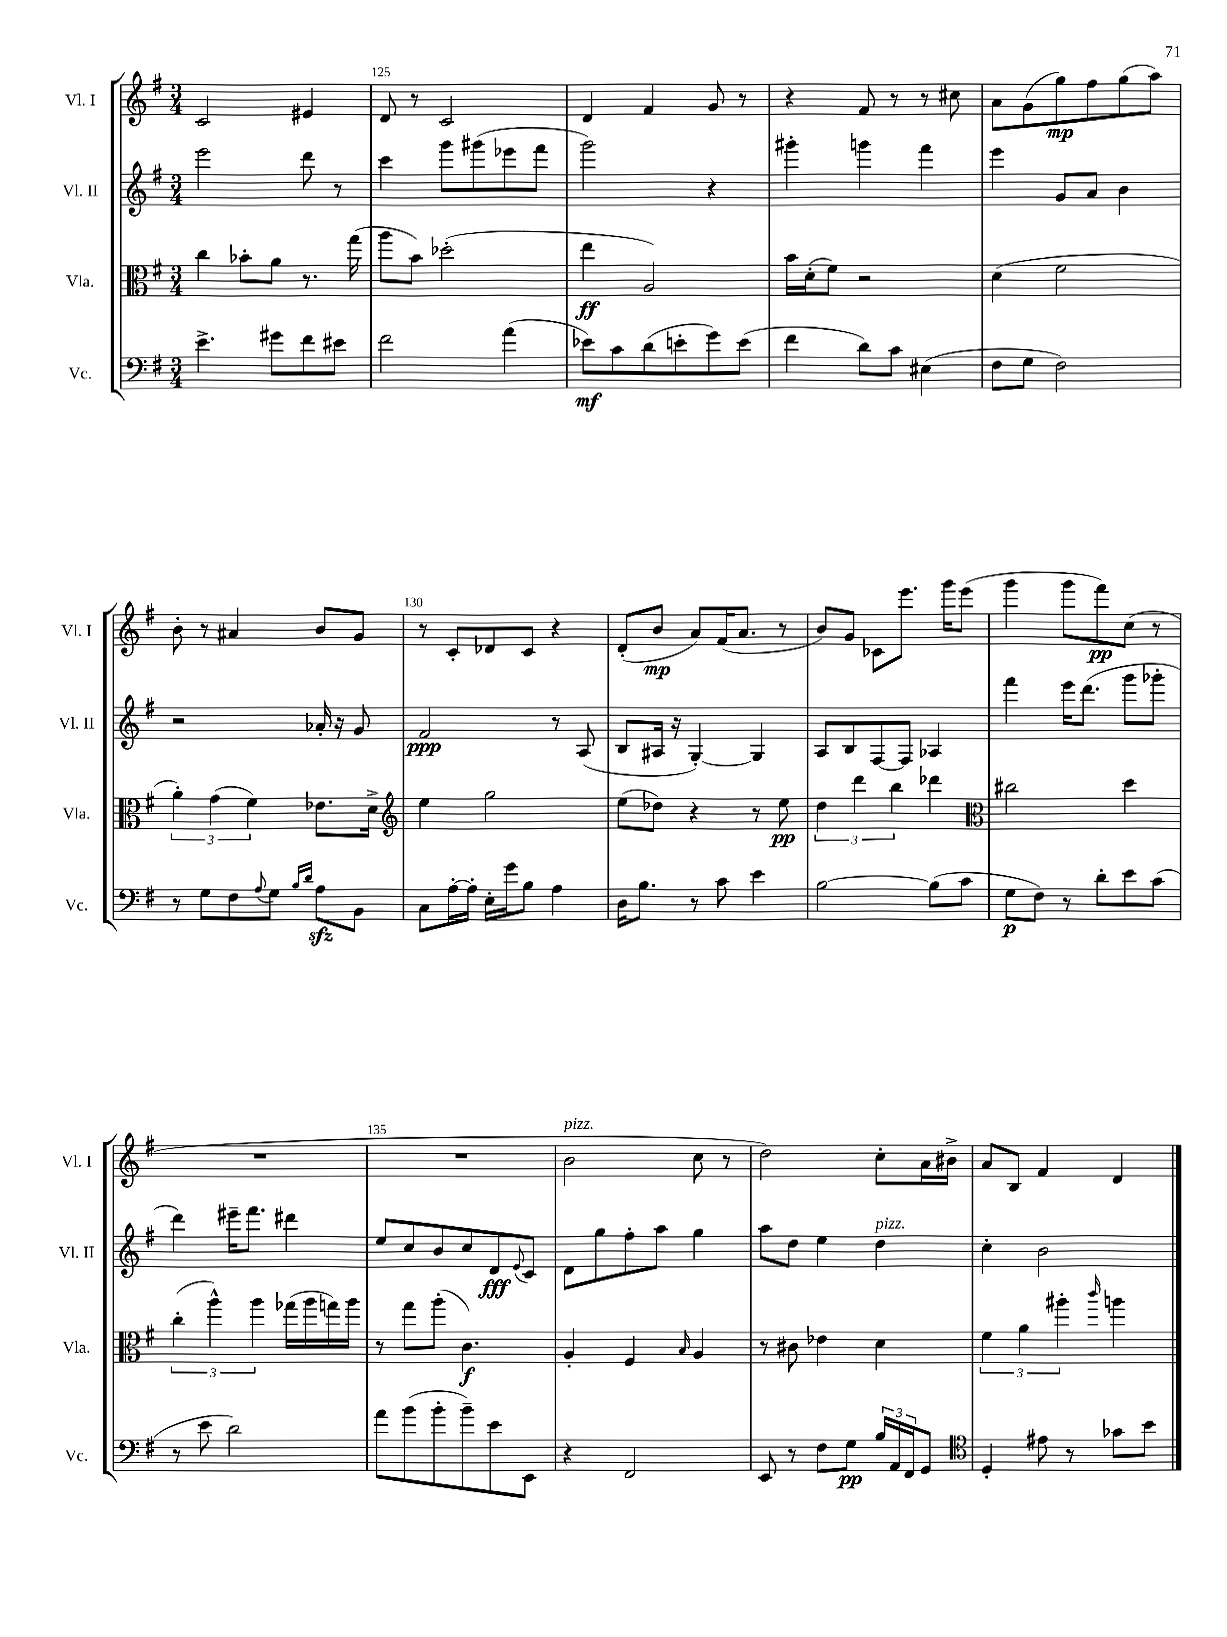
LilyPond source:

<<
\new StaffGroup <<
\new Staff = "s0" \with { instrumentName = "Vl. I" shortInstrumentName = "Vl. I" } {
    \clef treble \key g \major \numericTimeSignature \time 3/4
    c'2 eis'4 |
    d'8 r8 c'2 |
    d'4 fis'4 g'8 r8 |
    r4 fis'8 r8 r8 cis''8 |
    a'8 g'8( g''8\mp) fis''8 g''8( a''8) |
    b'8-. r8 ais'4 b'8 g'8 |
    r8 c'8-. des'8 c'8 r4 |
    d'8-.( b'8\mp a'8) fis'16( a'8. r8 |
    b'8) g'8 ces'8 e'''8. g'''16 e'''8( |
    g'''4 g'''8 fis'''8\pp) c''8( r8 |
    R2. |
    R2. |
    b'2^\markup { \italic "pizz." } c''8 r8 |
    d''2) c''8-. a'16 bis'16-> |
    a'8 b8 fis'4 d'4 \bar "|." |
}
\new Staff = "s1" \with { instrumentName = "Vl. II" shortInstrumentName = "Vl. II" } {
    \clef treble \key g \major \numericTimeSignature \time 3/4
    e'''2 d'''8 r8 |
    c'''4 g'''8 gis'''8( ees'''8 fis'''8 |
    g'''2) r4 |
    gis'''4-. g'''4 fis'''4 |
    e'''4 g'8 a'8 b'4 |
    r2 aes'16-. r16 g'8 |
    fis'2\ppp r8 a8( |
    b8 ais16 r16 g4~-.) g4 |
    a8 b8 fis8~ fis8 aes4 |
    fis'''4 e'''16 d'''8.( g'''8 ges'''8-. |
    d'''4) eis'''16-- fis'''8. dis'''4 |
    e''8 c''8 b'8 c''8 d'8\fff \appoggiatura { e'8 } c'8 |
    d'8 g''8 fis''8-. a''8 g''4 |
    a''8 d''8 e''4 d''4^\markup { \italic "pizz." } |
    c''4-. b'2 \bar "|." |
}
\new Staff = "s2" \with { instrumentName = "Vla." shortInstrumentName = "Vla." } {
    \clef alto \key g \major \numericTimeSignature \time 3/4
    c''4 bes'8-. a'8 r8. g''16( |
    a''8 b'8) des''2-.( |
    e''4\ff a2) |
    b'16 d'16-.( fis'8) r2 |
    d'4( fis'2 |
    \tuplet 3/2 { a'4-.) g'4( fis'4) } ees'8. d'16-> |
    \clef treble e''4 g''2 |
    e''8( des''8) r4 r8 e''8\pp |
    \tuplet 3/2 { d''4 d'''4 b''4 } des'''4 |
    \clef alto cis''2 d''4 |
    \tuplet 3/2 { c''4-.( a''4-^) a''4 } ges''16( a''16 g''16) a''16 |
    r8 g''8 a''8-.( c'4.\f) |
    a4-. fis4 \grace { b16 } a4 |
    r8 cis'8 ees'4 d'4 |
    \tuplet 3/2 { fis'4 a'4 ais''4-. } \grace { c'''16 } a''4 \bar "|." |
}
\new Staff = "s3" \with { instrumentName = "Vc." shortInstrumentName = "Vc." } {
    \clef bass \key g \major \numericTimeSignature \time 3/4
    e'4.-> gis'8 fis'8 eis'8 |
    fis'2 a'4( |
    ees'8\mf) c'8 d'8( e'8-. g'8) e'8( |
    fis'4 d'8) c'8 eis4( |
    fis8 g8 fis2) |
    r8 g8 fis8 \appoggiatura { a8 } g8 \grace { b16 d'16 } a8\sfz b,8 |
    c8 a16~-. a16-. e16-. g'16 b8 a4 |
    d16 b8. r8 c'8 e'4 |
    b2~ b8( c'8 |
    g8\p fis8) r8 d'8-. e'8 c'8( |
    r8 e'8 d'2) |
    a'8 b'8( b'8-. b'8--) e'8 e,8 |
    r4 fis,2 |
    e,8 r8 fis8 g8\pp \tuplet 3/2 { b16 a,16 fis,16 } g,8 |
    \clef tenor d4-. eis'8 r8 ges'8 b'8 \bar "|." |
}
>>
>>
\layout { \context { \Score currentBarNumber = #124 \override BarNumber.break-visibility = ##(#f #t #t) barNumberVisibility = #(every-nth-bar-number-visible 5) } }
